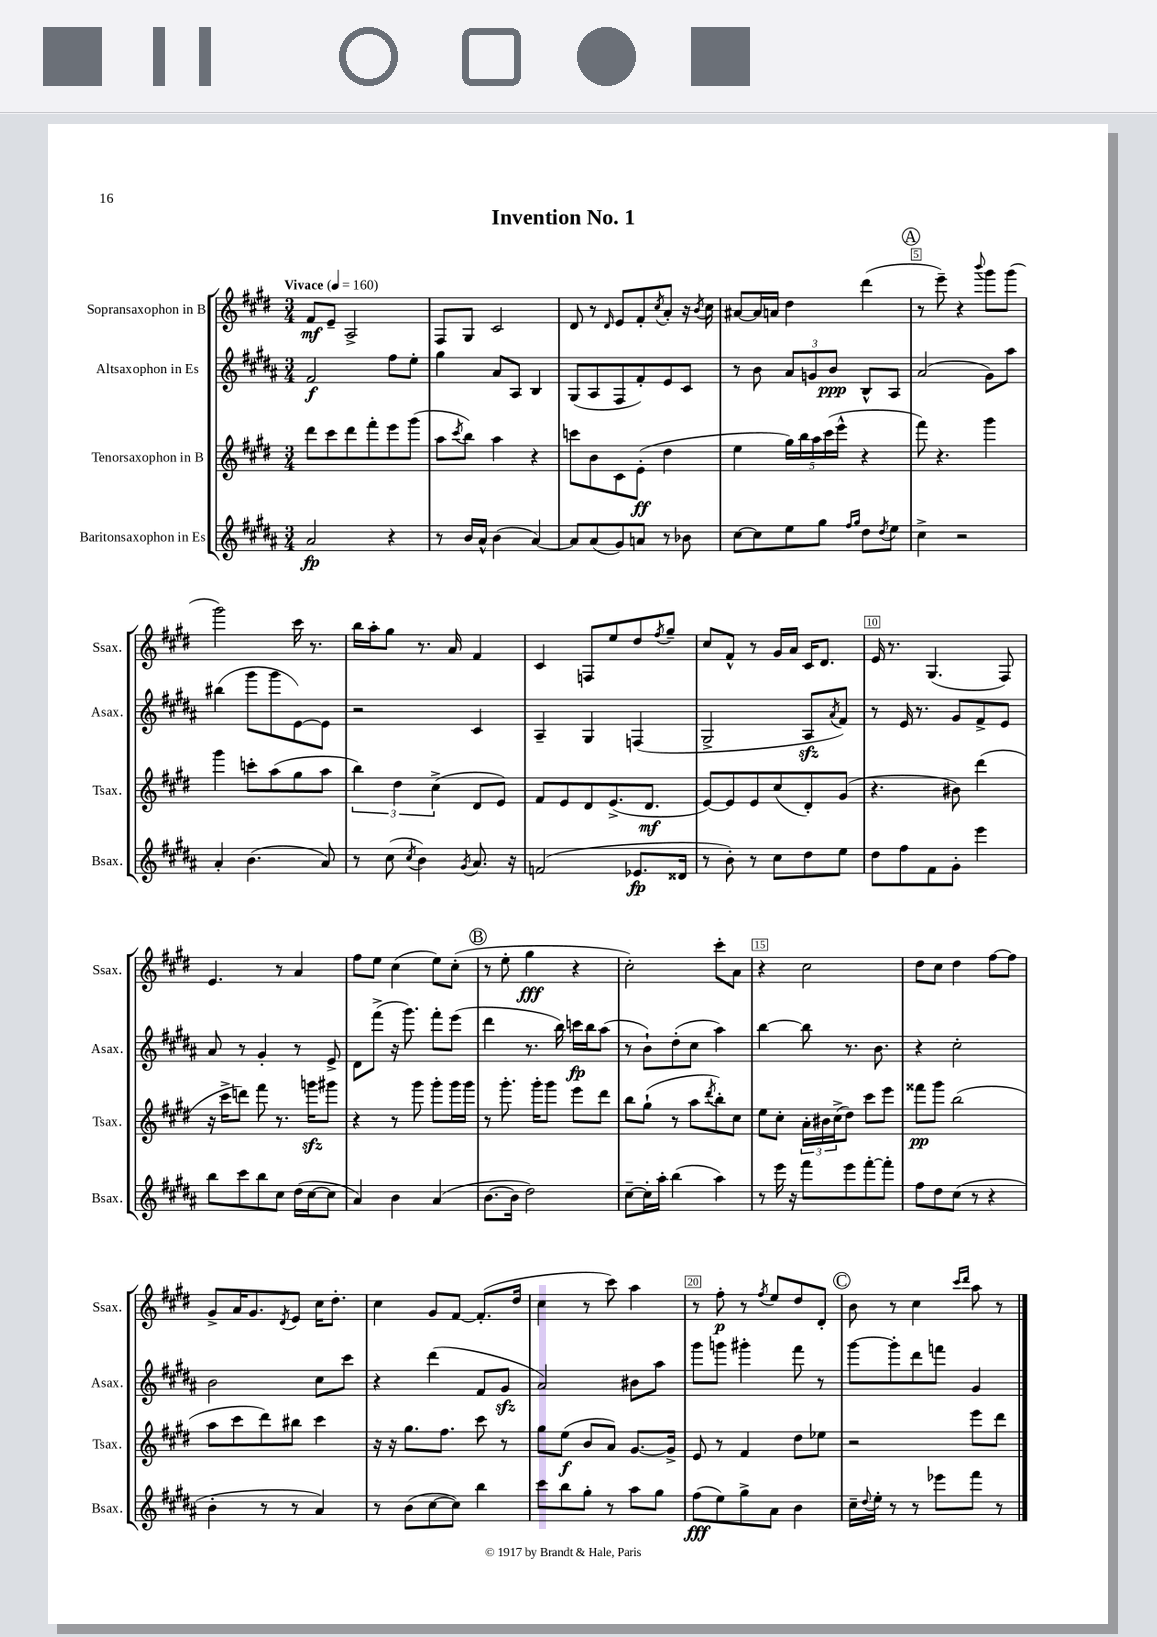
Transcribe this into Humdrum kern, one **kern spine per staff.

**kern	**kern	**kern	**kern
*staff4	*staff3	*staff2	*staff1
*clefG2	*clefG2	*clefG2	*clefG2
*k[f#c#g#d#a#]	*k[f#c#g#d#]	*k[f#c#g#d#a#]	*k[f#c#g#d#]
*M3/4	*M3/4	*M3/4	*M3/4
*MM160	*MM160	*MM160	*MM160
2a#/	8ddd#\L	2f#/	8f#/L
.	8ccc#\	.	8e~/J
.	8ddd#\	.	2A^/
.	8fff#'\	.	.
4r	8eee\	8ff#\L	.
.	(8ggg#\J	8ee'\J	.
=	=	=	=
8r	8aa\L	4gg#\	8F#/L
.	8qccc#/	.	.
16b/LL	8bb\J)	.	8G#/J
16a#^^/JJ	.	.	.
(4b\	4aa\	8a#/L	2c#/
.	.	8A#/J	.
[4a#/)	4r	4B/	.
=	=	=	=
8a#/]L	8ccc\L	(8G#/L	8d#/
(8a#/	8b\	8A#/	8r
.	.	.	16qqd#/
8g#/)	8c#\	8F#/	8e/L
8a/J	(8e'\J	8f#'/)	8f#'/
.	.	.	8qcc#/
8r	4dd#\	8e/	8a'/J
8b-\	.	8c#/J	16r
.	.	.	8qb/
.	.	.	16cc#\
=	=	=	=
[8cc#\L	4ee\	8r	[8a#/L
8cc#\]	.	8b\	16a#/]L
.	.	.	16a/JJ
8ee\	20gg#\LL)	12a#/L	4dd#\
.	20bb\	.	.
.	.	12g/	.
.	20aa\	.	.
8gg#\J	.	.	.
.	(20ccc#\	.	.
.	.	12b/J	.
.	20eee^^\JJ	.	.
16qqff#/LL	.	.	.
16qqgg#/JJ	.	.	.
8dd#\L	4r	8B^^/L	(4ddd#\
8qdd#/	.	.	.
8ee\J	.	8A#/J	.
=	=	=	=
4cc#^\	8fff#\)	(2a#/	8r
.	4.r	.	8eee~\)
2r	.	.	4r
.	.	.	8qqbbb/
.	4ggg#\	8g#\L)	8ggg#\L
.	.	8aa#\J	(8ggg#\J
=	=	=	=
4a#'/	4ggg#\	(4bb#\	2ggg#\)
(4.b\	8ccc'\L	8ggg#\L	.
.	(8aa\	8ggg#\	.
.	8gg#\	[8e\)	16ccc#\
.	.	.	8.r
8a#/)	8aa\J	8e\]J	.
=	=	=	=
8r	6bb\)	2r	16bb\LL
.	.	.	16aa'\J
(8cc#\	.	.	8gg#\J
.	6dd#\	.	.
8qcc#/	.	.	.
4b\)	.	.	8.r
.	(6cc#^\	.	.
.	.	.	16a/
8qg#/	.	.	.
8.a#/	8d#/L	4c#/	4f#/
.	8e/J)	.	.
16r	.	.	.
=	=	=	=
(2f/	8f#/L	4A#~/	4c#/
.	8e/	.	.
.	8d#/	4G#/	8F/L
.	(8.e^/	.	8ee/
8.e-/L	.	(4F/	8dd#/
.	8.d#/J	.	.
.	.	.	8qff#/
.	.	.	8gg#~/J
16d##/Jk	.	.	.
=	=	=	=
8r	[8e/L)	2G#^/	8cc#/L
8b'\)	8e/]	.	8f#^^/J
8r	8e/	.	8r
8cc#\L	(8cc#/	.	16g#/LL
.	.	.	16a/JJ
8dd#\	8d#'/)	8A#/L	16c#/LK
.	.	.	8.d#/J
.	.	8qa#/	.
8ee\J	(8g#/J	8f#/J)	.
=	=	=	=
8dd#\L	4.r	8r	16e/
.	.	.	8.r
8ff#\	.	16e/	.
.	.	8.r	.
8f#\	.	.	(4.G#/
8g#'\J	8b#\)	8g#/L	.
4eee\	(4ddd#\	8f#^/	.
.	.	8e/J	8F#/)
=	=	=	=
8bb\L	16r	8a#/	4.e/
.	16ccc#^\LK	.	.
8ccc#\	8ddd\J)	8r	.
8bb\	8fff#\	4g#'/	.
8cc#\J	8.r	.	8r
(16dd#\LL	.	8r	4a/
[16cc#\J	16ggg\LK	.	.
8cc#\]J	8ggg#\J	8e^/	.
=	=	=	=
4a#/)	4r	8d#\L	8ff#\L
.	.	(8fff#^\J	8ee\J
4b\	8r	16r	(4cc#\
.	.	8.ggg#\)	.
.	8ggg#\	.	.
(4a#/	8ggg#'\L	8fff#'\L	8ee\L)
.	16ggg#\L	(8eee\J	(8cc#'\J
.	16ggg#\JJ	.	.
=	=	=	=
[8.b\L	8r	4ddd#\	8r
.	8.ggg#'\	.	8ee'\
16b\]Jk	.	.	.
2dd#\)	.	8.r	4gg#\
.	16ggg#'\LK	.	.
.	8ggg#\J	.	.
.	.	16bb\)	.
.	8eee\L	16ccc\LL	4r
.	.	16bb\J	.
.	8ddd#\J	(8aa#\J	.
=	=	=	=
[8cc#~\L	8bb\L	8r	2cc#'\)
16cc#'\]L	(8gg#`\J	8b`\L)	.
16aa#'\JJ	.	.	.
(4bb\	8r	(8dd#'\	.
.	8aa\L	8cc#\J	.
.	8qddd#/	.	.
4aa#\)	8bb'\)	4aa#\)	8ccc#'\L
.	8cc#\J	.	8a\J
=	=	=	=
8r	8ee\L	[4bb\	4r
16eee\	8cc#'\J	.	.
16r	.	.	.
8fff#\L	24a'\LL	8bb\]	2cc#\
.	24b#\	.	.
.	(24cc#^\J	.	.
8eee\	8dd#\J)	8.r	.
[8fff#'\	8ccc#\L	.	.
.	.	8.b\	.
8fff#'\]J	8eee\J	.	.
=	=	=	=
8ff#\L	8fff##\L	4r	8dd#\L
8dd#\	8ggg#\J	.	8cc#\J
(8cc#\J	(2bb\	2cc#'\	4dd#\
8r	.	.	.
4r	.	.	[8ff#\L
.	.	.	8ff#\]J
=	=	=	=
4b'\	8aa\L	2b\	8g#^/L
.	8ccc#\	.	16a/K
.	.	.	8.g#/
8r	8ddd#\)	.	.
.	.	.	8qd#/
8r	8bb#\J	.	8e/J
4a#/)	4ccc#\	8cc#\L	16cc#\LK
.	.	.	8.dd#'\J
.	.	8ccc#\J	.
=	=	=	=
8r	16r	4r	4cc#\
.	16r	.	.
(8b\L	8.gg#\L	.	.
[8cc#\	.	(4ddd#\	8g#/L
.	8.ff#\J	.	.
8cc#\]J)	.	.	[8f#/J
4bb\	8ccc#\	8f#/L	(8.f#'/]L
.	8r	8g#/J	.
.	.	.	16dd#/Jk
=	=	=	=
8ccc#\L	8gg#\L	2a#/)	4cc#\
8bb\	(8ee\J	.	.
8gg#'\J	8b/L	.	8r
8r	8a/J)	.	8ccc#\)
8aa#\L	[8.g#/L	8b#\L	4aa\
8gg#\J	.	8aa#\J	.
.	16g#^/]Jk	.	.
=	=	=	=
(8ff#\L	8e/	8ggg#\L	8r
8ee\)	8r	8ggg\J	8ff#'\
8gg#^\	4f#/	4ggg#'\	8r
.	.	.	8qff#/
8a#\J	.	.	8ee/L
4b\	8dd#\L	8fff#\	8dd#/
.	8ee-\J	8r	8d#'/J
=	=	=	=
16cc#~\LL	2r	[8ggg#\L	8b\
8qqdd#/	.	.	.
16ee'\JJ	.	.	.
8r	.	8ggg#'\]	8r
8r	.	8ddd#\	4cc#\
8eee-\L	.	8fff\J	.
.	.	.	16qqccc#/LL
.	.	.	16qqddd#/JJ
8fff#\J	8eee\L	4g#/	8aa\
8r	8ddd#\J	.	8r
==	==	==	==
*-	*-	*-	*-
